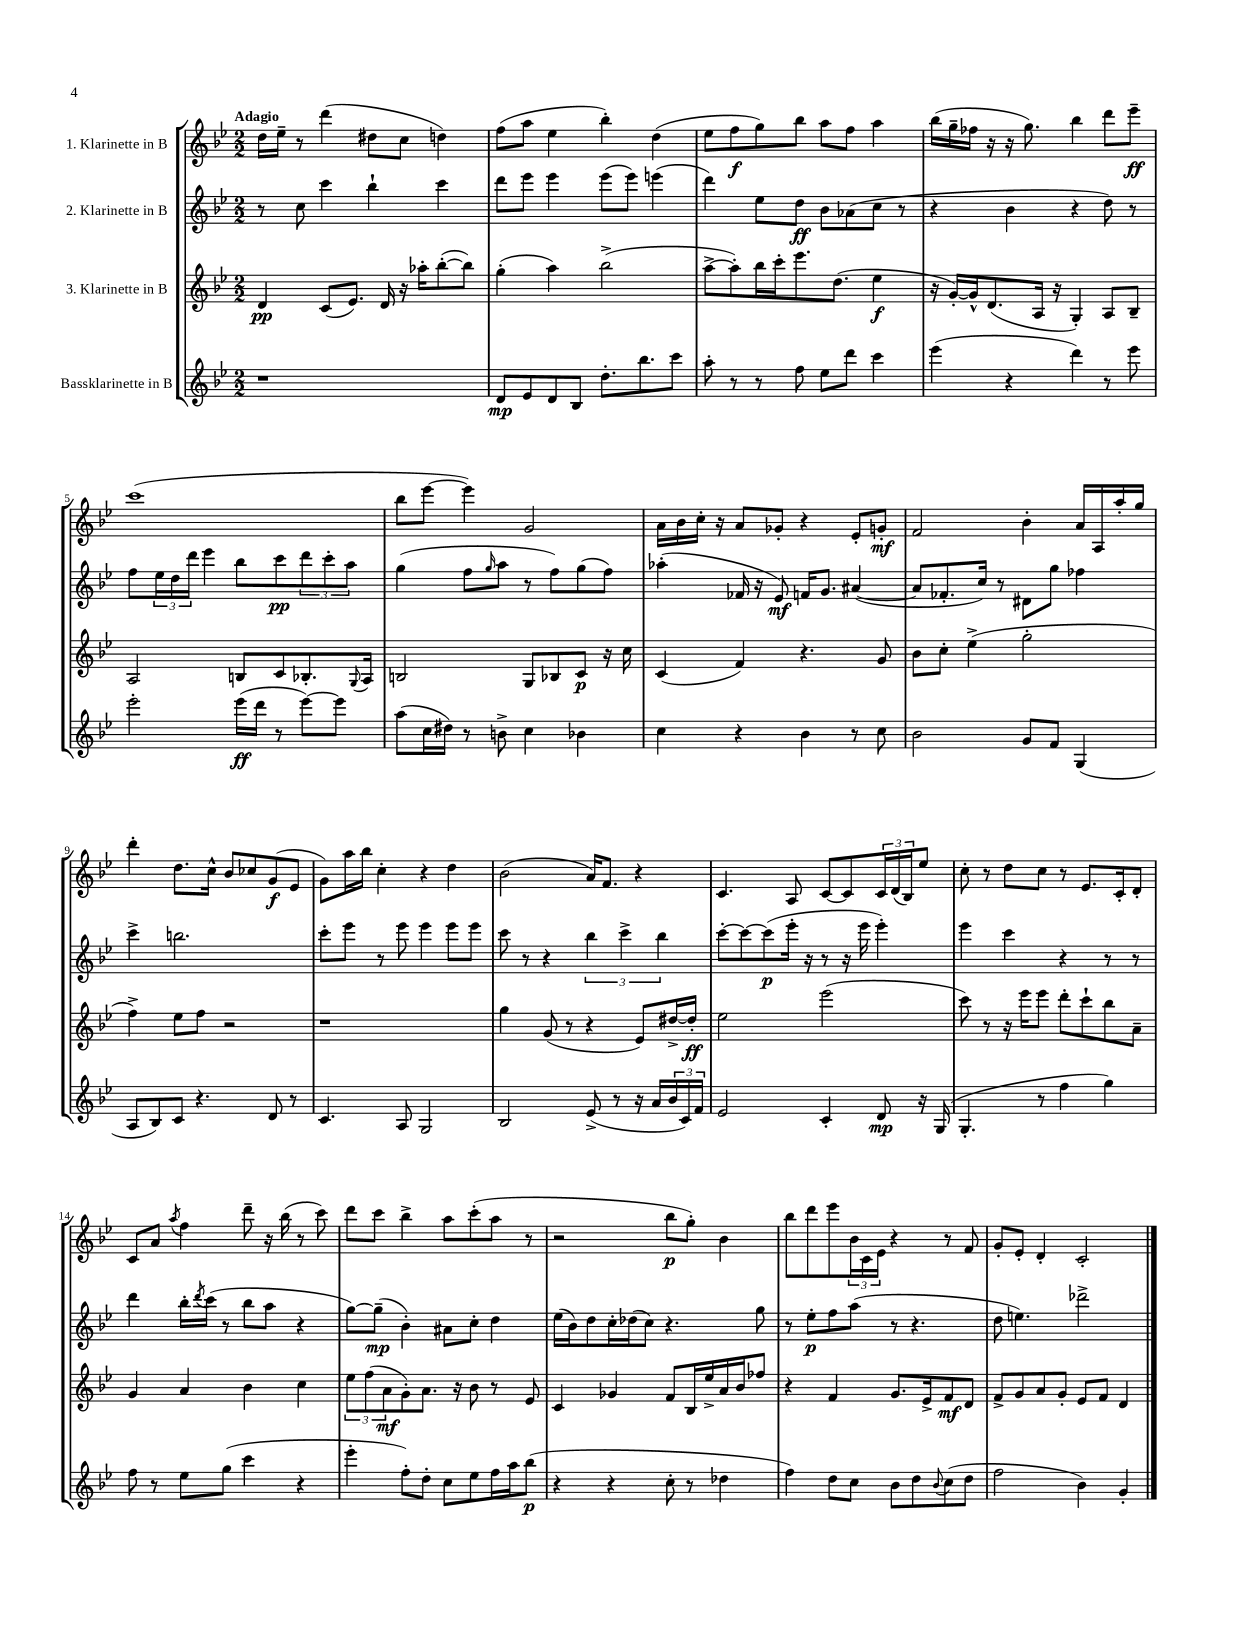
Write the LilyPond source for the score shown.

<<
\new StaffGroup <<
\new Staff = "s0" \with { instrumentName = "1. Klarinette in B" } {
    \clef treble \key bes \major \numericTimeSignature \time 2/2 \tempo "Adagio"
    d''16 ees''16-- r8 d'''4( dis''8 c''8 d''4) |
    f''8( a''8 ees''4 bes''4-.) d''4( |
    ees''8 f''8\f g''8) bes''8 a''8 f''8 a''4 |
    bes''16( g''16-- fes''16 r16 r16 g''8.) bes''4 d'''8 ees'''8--\ff |
    c'''1( |
    bes''8 ees'''8~ ees'''4) g'2 |
    a'16 bes'16 c''16-. r16 a'8 ges'8-. r4 ees'8-. g'8-.\mf |
    f'2 bes'4-. a'16 a16 a''16-. g''16 |
    d'''4-. d''8. c''16-^ bes'8 ces''8 g'8\f( ees'8 |
    g'8) a''16 bes''16 c''4-. r4 d''4 |
    bes'2( a'16) f'8. r4 |
    c'4. a8 c'8~ c'8 \tuplet 3/2 { c'16 d'16( bes16) } ees''8 |
    c''8-. r8 d''8 c''8 r8 ees'8. c'16-. d'8-. |
    c'8 a'8 \acciaccatura { a''8 } f''4 d'''8-- r16 bes''16( r8 c'''8) |
    d'''8 c'''8 bes''4-> a''8 c'''8-.( a''8 r8 |
    r2 bes''8\p g''8-.) bes'4 |
    bes''8 d'''8 ees'''8 \tuplet 3/2 { bes'16 c'16 ees'16 } r4 r8 f'8 |
    g'8-. ees'8-. d'4-. c'2-. \bar "|." |
}
\new Staff = "s1" \with { instrumentName = "2. Klarinette in B" } {
    \clef treble \key bes \major \numericTimeSignature \time 2/2
    r8 c''8 c'''4 bes''4-! c'''4 |
    d'''8 ees'''8 ees'''4 ees'''8( ees'''8) e'''4( |
    d'''4) ees''8 d''8\ff bes'8 aes'8( c''8 r8 |
    r4 bes'4 r4 d''8) r8 |
    f''8 \tuplet 3/2 { ees''16 d''16 d'''16 } ees'''4 bes''8 c'''8\pp \tuplet 3/2 { d'''8 c'''8-. a''8 } |
    g''4( f''8 \grace { g''16 } a''8 r8 f''8) g''8( f''8) |
    aes''4-.( fes'16 r16 ees'8\mf) f'16 g'8. ais'4~( |
    ais'8 fes'8.-. c''16) r8 dis'8 g''8 fes''4 |
    c'''4-> b''2. |
    c'''8-. ees'''8 r8 ees'''8 ees'''4 ees'''8 ees'''8 |
    c'''8 r8 r4 \tuplet 3/2 { bes''4 c'''4-> bes''4 } |
    c'''8~-. c'''8~ c'''8\p( ees'''16-. r16 r8 r16 ees'''16 ees'''4-.) |
    ees'''4 c'''4 r4 r8 r8 |
    d'''4 bes''16-. \acciaccatura { d'''8 } c'''16( r8 bes''8 a''8 r4 |
    g''8~) g''8--\mp( bes'4-.) ais'8 c''8-. d''4 |
    ees''16( bes'16) d''8 c''16-. des''16( c''8) r4. g''8 |
    r8 ees''8-.\p f''8 a''8( r8 r4. |
    d''8 e''4.) des'''2-> \bar "|." |
}
\new Staff = "s2" \with { instrumentName = "3. Klarinette in B" } {
    \clef treble \key bes \major \numericTimeSignature \time 2/2
    d'4\pp c'8( ees'8.) d'16 r16 aes''16-. bes''8~-.( bes''8) |
    g''4-.( a''4) bes''2->( |
    a''8~-> a''8-.) bes''16 c'''16-. ees'''8. d''8.( ees''4\f |
    r16 g'16~-.) g'16-^ d'8.( a16 r16 g4-.) a8 bes8-- |
    a2 b8 c'8 bes8.-. \appoggiatura { g8 } a16 |
    b2 g8 bes8 c'8\p r16 c''16 |
    c'4( f'4) r4. g'8 |
    bes'8 c''8-. ees''4->( g''2-. |
    f''4->) ees''8 f''8 r2 |
    r1 |
    g''4 g'8( r8 r4 ees'8) dis''16~-> dis''16-.\ff |
    ees''2 ees'''2( |
    c'''8) r8 r16 ees'''16 ees'''8 d'''8-. c'''8-! bes''8 a'8-- |
    g'4 a'4 bes'4 c''4 |
    \tuplet 3/2 { ees''8 f''8( a'8\mf } g'8-.) a'8. r16 bes'8 r8 ees'8 |
    c'4 ges'4 f'8 bes16 ees''16-> a'16 bes'16 fes''8 |
    r4 f'4 g'8. ees'16-> f'8\mf d'8 |
    f'8-> g'8 a'8 g'8-. ees'8 f'8 d'4 \bar "|." |
}
\new Staff = "s3" \with { instrumentName = "Bassklarinette in B" } {
    \clef treble \key bes \major \numericTimeSignature \time 2/2
    r1 |
    d'8\mp ees'8 d'8 bes8 d''8.-. bes''8. c'''8 |
    a''8-. r8 r8 f''8 ees''8 d'''8 c'''4 |
    ees'''4( r4 d'''4) r8 ees'''8 |
    ees'''2-. ees'''16\ff( d'''16 r8 ees'''8~) ees'''8 |
    a''8( c''16 dis''16) r8 b'8-> c''4 bes'4 |
    c''4 r4 bes'4 r8 c''8 |
    bes'2 g'8 f'8 g4( |
    a8 bes8) c'8 r4. d'8 r8 |
    c'4. a8 g2 |
    bes2 ees'8->( r8 r16 a'16 \tuplet 3/2 { bes'16 c'16) f'16 } |
    ees'2 c'4-. d'8\mp r16 g16( |
    g4.-. r8 f''4 g''4) |
    f''8 r8 ees''8 g''8( c'''4 r4 |
    ees'''4-. f''8-.) d''8-. c''8 ees''8 f''16 a''16 bes''8\p( |
    r4 r4 c''8-. r8 des''4 |
    f''4) d''8 c''8 bes'8 d''8 \appoggiatura { bes'8 } c''8( d''8 |
    f''2 bes'4) g'4-. \bar "|." |
}
>>
>>
